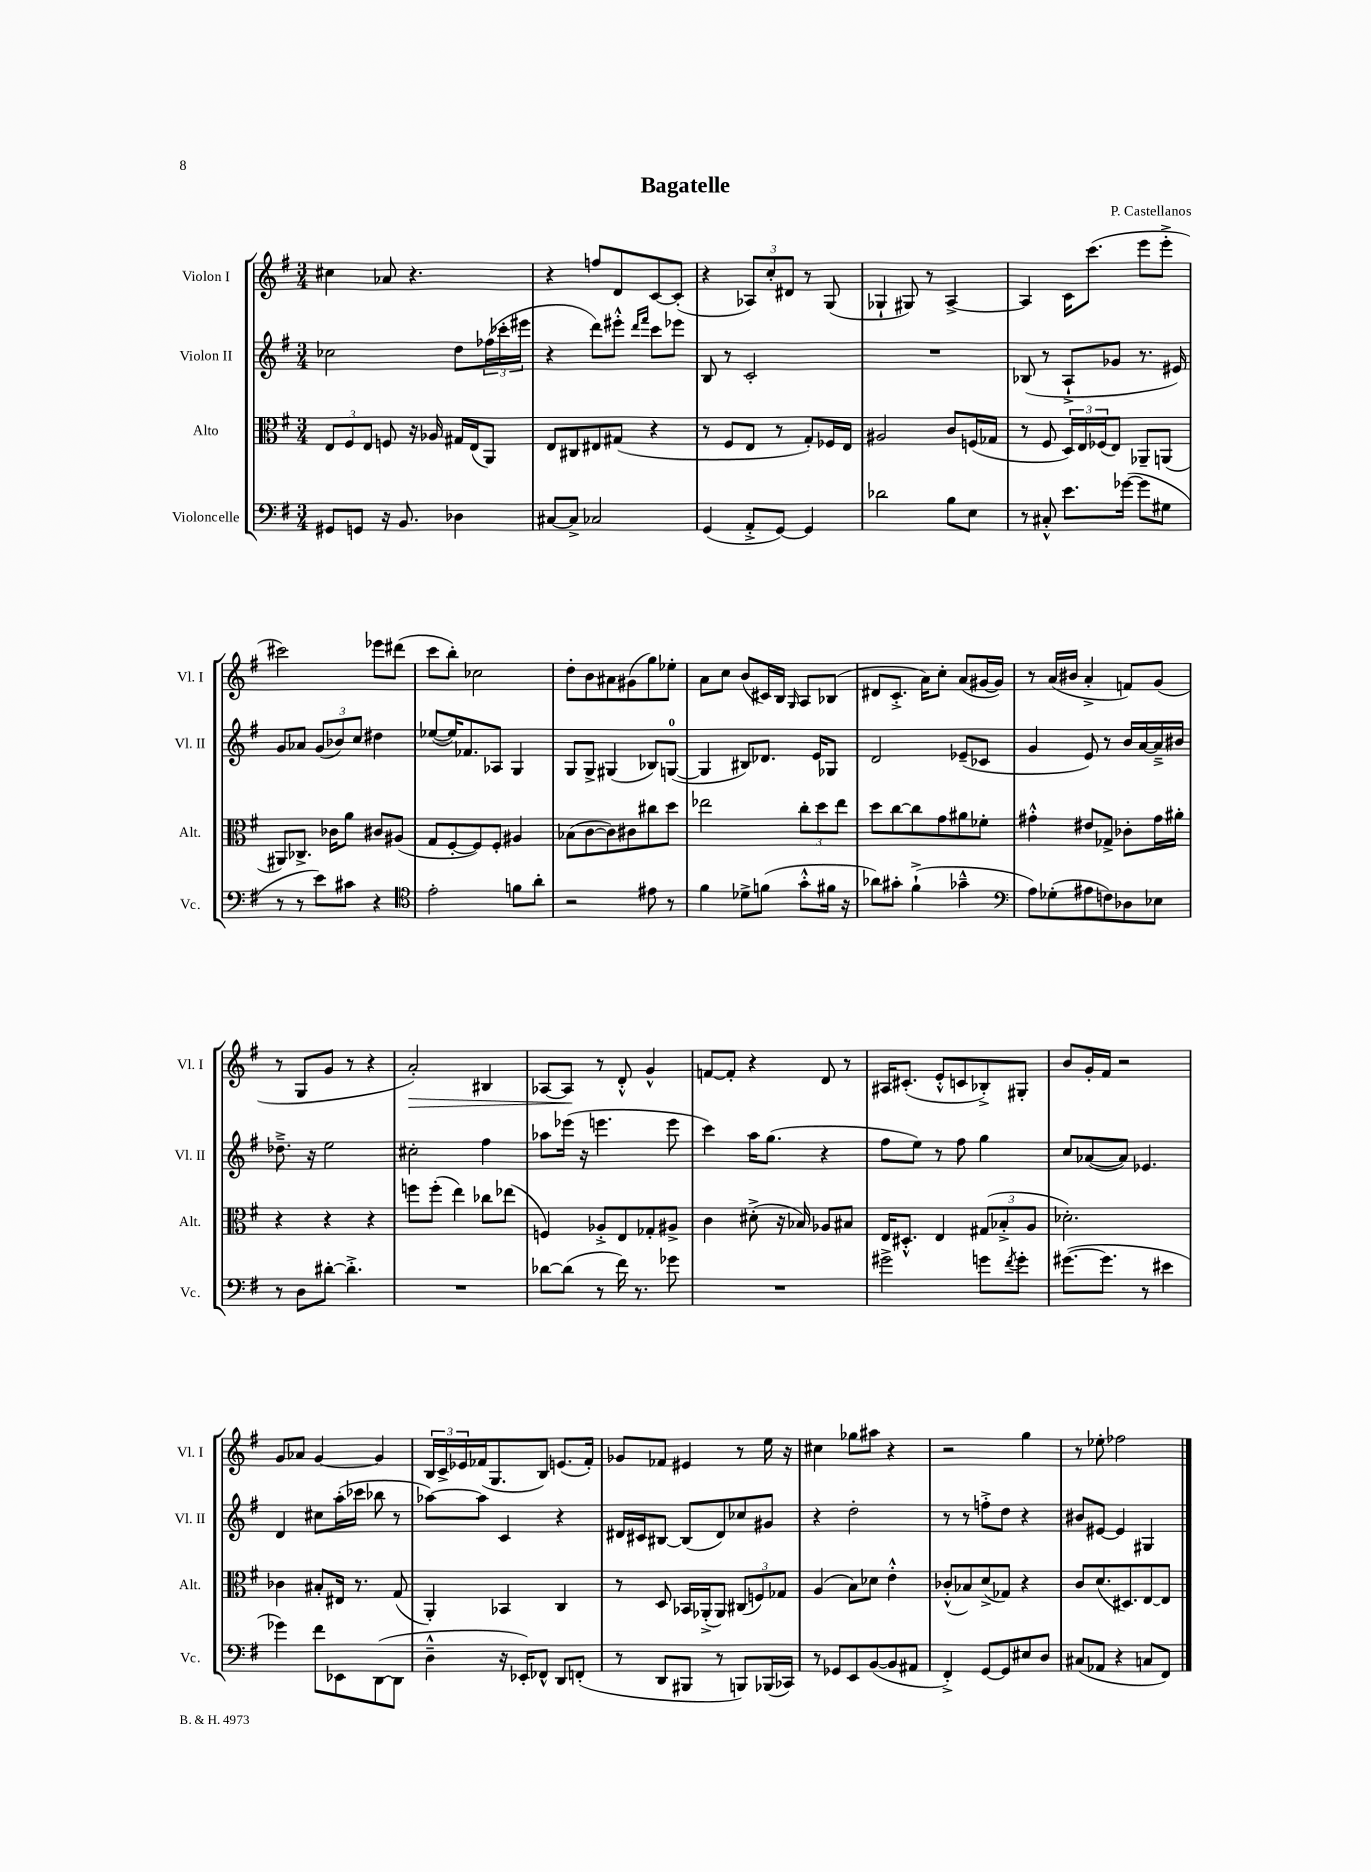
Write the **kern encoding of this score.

**kern	**kern	**kern	**kern
*staff4	*staff3	*staff2	*staff1
*clefF4	*clefC3	*clefG2	*clefG2
*k[f#]	*k[f#]	*k[f#]	*k[f#]
*M3/4	*M3/4	*M3/4	*M3/4
8GG#	12E	2cc-	4cc#
.	12F#	.	.
8GG	.	.	.
.	12E	.	.
16r	8F	.	8a-
8.BB	.	.	.
.	16r	.	4.r
.	16A-	.	.
4D-	16G#	8dd	.
.	(16E	.	.
.	8AA)	(24ff-	.
.	.	24ccc-'	.
.	.	24eee#	.
=	=	=	=
[8C#	8E	4r	4r
8C#^]	8C#	.	.
2C-	8E#	8ddd)	8ff
.	(8G#	8eee#'^^	8d
.	.	16qqddd	.
.	.	16qqfff#	.
.	4r	8ccc	[8c
.	.	8eee-	(8c']
=	=	=	=
(4GG	8r	8B	4r
.	8F#	8r	.
8AA'^	8E	2c'	12A-)
.	.	.	12cc'
[8GG)	8r	.	.
.	.	.	12d#
4GG]	8G')	.	8r
.	16F-	.	(8G
.	16E	.	.
=	=	=	=
2d-	2A#	2.r	4G-`
.	.	.	8G#)
.	.	.	8r
8B	8c	.	[4A^
8E	(16F	.	.
.	16G-	.	.
=	=	=	=
8r	8r	(8B-	4A]
8C#'^^	8F#	8r	.
8.e	24D)	8A`^	16c
.	24E	.	.
.	.	.	(8.ccc
.	(24F-	.	.
.	8E)	8g-	.
([16g-	.	.	.
8g-]	8AA-~	8.r	8eee
8G#	(8AA	.	8eee'^
.	.	16e#)	.
=	=	=	=
8r	8AA#)	8g	2ccc#)
8r	8.C-^	8a-	.
8e)	.	(12g	.
.	16c-	.	.
.	.	12b-)	.
8c#	8a	.	.
.	.	12cc	.
4r	8c#	4dd#	8eee-
.	(8A#	.	(8ddd#
=	=	=	=
*clefC4	*	*	*
2e'	8G	([8ee-	8ccc
.	[8F#'	16ee-])	8bb')
.	.	8.f-	.
.	8F#])	.	2cc-
.	8F#'	8A-	.
8f	4A#	4G	.
8a'	.	.	.
=	=	=	=
2r	(8B-	8G	8dd'
.	[8c	8G^	8b
.	8c])	(4G#	8a#
.	8c#	.	(8g#
8e#	8cc#	8B-)	8gg)
8r	8dd	([8G	8ee-'
=	=	=	=
4f#	2ee-	4G]	8a
.	.	.	8cc
8d-^	.	8B#)	(8b
(8f	.	8.d-	16c#)
.	.	.	16B
.	.	.	16qqG
8g'^^	12cc'	.	8A
.	.	16e	.
.	12dd	.	.
16f#	.	8G-	(8B-
.	12ee-	.	.
16r	.	.	.
=	=	=	=
8a-)	8dd	2d	8d#
8g#'	[8cc	.	8.c'^
(4f#`^	8cc]	.	.
.	.	.	16a)
.	8g	.	8cc'
4g-~^^	8a#	(8e-~	(8a
.	8f-'	8c-	[16g#
.	.	.	16g#])
=	=	=	=
*clefF4	*	*	*
8A)	4g#'^^	4g	8r
(8G-'	.	.	(16a
.	.	.	16b#
8A#	8e#	8e)	4a'^
8F)	8G-^	8r	.
8D-	8c-'	16b	8f)
.	.	[16a	.
8E-	16g#	16a~^]	(8g
.	16a#'	16b#	.
=	=	=	=
8r	4r	8.dd-~^	8r
8D	.	.	8G
.	.	16r	.
[8d#'	4r	2ee	8g
4.d#'^]	.	.	8r
.	4r	.	4r
=	=	=	=
2.r	8ff	2cc#'	2a')
.	(8ff'	.	.
.	4ee)	.	.
.	8cc-	4ff#	4B#
.	(8ee-	.	.
=	=	=	=
[8d-	4F)	8aa-	[8A-
(8d-]	.	(16eee-	8A-]
.	.	16r	.
8r	8A-'^	4.eee	8r
16f#)	8E	.	8d'^^
8.r	.	.	.
.	8G-'	.	4g^^
8g-	8A#^	8eee	.
=	=	=	=
2.r	4c	4ccc)	[8f
.	.	.	8f']
.	(8d#'^	16aa	4r
.	.	(8.gg	.
.	16r	.	.
.	16B-)	.	.
.	8A-	4r	8d
.	8B#	.	8r
=	=	=	=
2g#^	16E	8ff#	16A#
.	8.D#'^^	.	(8.c#'
.	.	8ee)	.
.	4E	8r	8e'^^
.	.	8ff#	8c
8g	(12G#	4gg	8B-'^)
.	12B-'^	.	.
8qf#	.	.	.
8g'	.	.	8G#'
.	12A	.	.
=	=	=	=
([8.g#	2.d-')	8cc	8b
.	.	([8a-	16g'
8.g#]	.	.	16f#
.	.	8a-])	2r
8r	.	4.e-	.
4e#	.	.	.
=	=	=	=
4g-)	4c-	4d	8g
.	.	.	8a-
8f#	8B#'	8cc#	[4g
8EE-	16E#	(16aa'	.
.	8.r	16ccc-	.
([8DD	.	8bb-	4g]
8DD]	(8G	8r	.
=	=	=	=
4D~^^	4AA')	[8aa-)	24B
.	.	.	24c^
.	.	.	24e-
.	.	8aa-]	(16f-
.	.	.	8.G
16r	4BB-	4c	.
16EE-')	.	.	.
8FF-^^	.	.	8B)
8DD	4C	4r	(8.e
(8FF'	.	.	.
.	.	.	16f-')
=	=	=	=
8r	8r	16d#	8g-
.	.	16c#	.
8DD	8D	[8B#	8f-
8BBB#	16BB-	(8B#]	4e#
.	(16AA-'^	.	.
8r	8AA-)	8d#)	.
8BBB)	(12C#	8cc-	8r
.	12F)	.	.
(16BBB-	.	8g#	16ee
.	12G-	.	.
16CC-)	.	.	16r
=	=	=	=
8r	(4A	4r	4cc#
8GG-	.	.	.
8EE	8B)	2dd'	8gg-
([8BB	8d-	.	8aa#
8BB]	4e'^^	.	4r
8AA#	.	.	.
=	=	=	=
4FF#'^)	(8c-'^^	8r	2r
.	8B-)	8r	.
[8GG	(8d^	8ff'^	.
8GG]	8G-)	8dd	.
8E#	4r	4r	4gg
8D	.	.	.
=	=	=	=
(8C#	8c	8b#	8r
8AA-	(8.d	[8e#	8ee-'
4r	.	4e#]	2ff-
.	8.D#)	.	.
8C	[8E	4G#	.
8FF#)	8E]	.	.
==	==	==	==
*-	*-	*-	*-
